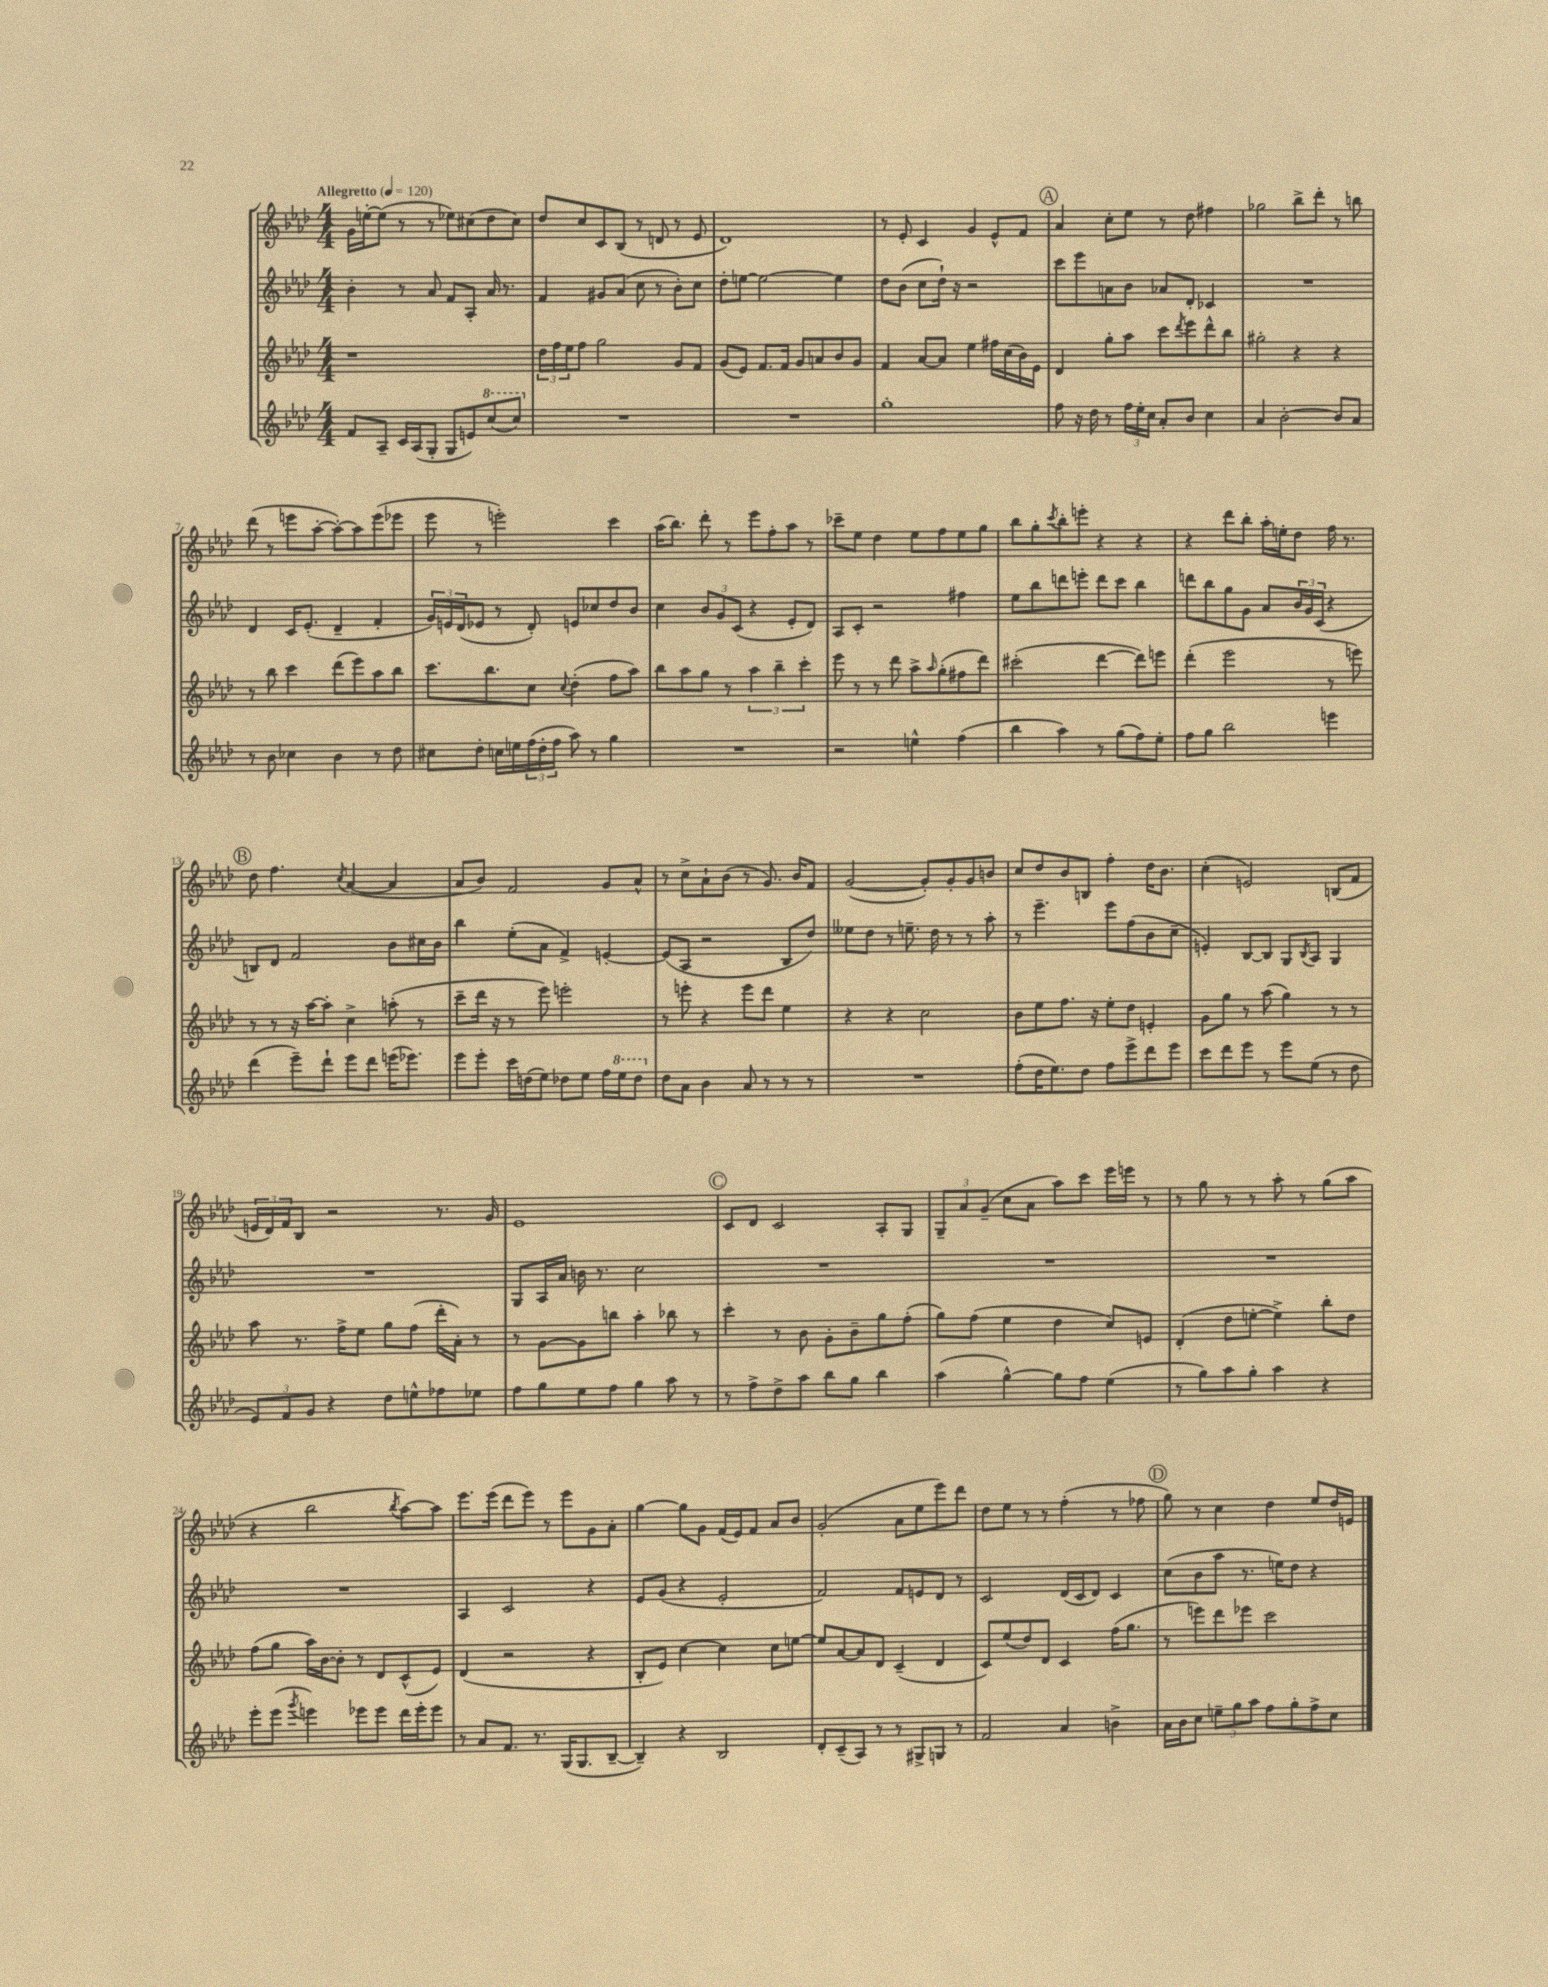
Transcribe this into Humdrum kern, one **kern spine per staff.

**kern	**kern	**kern	**kern
*staff4	*staff3	*staff2	*staff1
*clefG2	*clefG2	*clefG2	*clefG2
*k[b-e-a-d-]	*k[b-e-a-d-]	*k[b-e-a-d-]	*k[b-e-a-d-]
*M4/4	*M4/4	*M4/4	*M4/4
*MM120	*MM120	*MM120	*MM120
8f	1r	4b-'	16g
.	.	.	[16ee'
8A-~	.	.	(8ee]
16c	.	8r	8r
(16A-	.	.	.
8G'	.	8a-	8r
8G	.	8f	8ee-)
8e)	.	8A-'	(8cc#
(8ccc	.	16a-	8dd-
.	.	8.r	.
8ccc)	.	.	8cc#)
=	=	=	=
1r	24dd-	4f	8dd-
.	24ff	.	.
.	24ee-	.	.
.	8ff	.	8cc
.	2gg	8g#	8c
.	.	(8a-	(8B-
.	.	8cc	8r
.	.	8r	8d
.	8g	8b-')	8r
.	8f	8cc	8e-
=	=	=	=
1r	(8g	8dd-'	1d-)
.	8e-)	[8ee	.
.	8.f	2ee_	.
.	16f	.	.
.	8g	.	.
.	8a	.	.
.	8b-	4ee]	.
.	8g	.	.
=	=	=	=
1gg'	4f	8dd-	8r
.	.	(8b-	8e-'
.	[8a-	8cc	4c
.	8a-]	16dd-`)	.
.	.	16r	.
.	4ee-	2r	4g
.	16ff#	.	8e-^^
.	(16cc	.	.
.	16b-)	.	8f
.	16e-	.	.
=	=	=	=
8ff	4d-	8ccc	4a-
16r	.	8eee-	.
16dd-	.	.	.
8r	8gg'	8a	8cc'
24ff	8aa-	8b-	8ee-
24ee-'	.	.	.
24cc	.	.	.
8a-'	8ccc	8a-	8r
.	8qddd-	.	.
8b-	8eee-	8d-'	8dd-
4cc	8ddd-^^	4c-	4ff#
.	8bb-	.	.
=	=	=	=
4a-	2gg#'	1r	2gg-
[2b-'	.	.	.
.	4r	.	8bb-^
.	.	.	8ddd-'
8b-]	4r	.	8r
8a-	.	.	8bb
=	=	=	=
8r	8r	4d-	(8ddd-
8b-	8bb-	.	8r
4cc-	4ccc	16c	8eee
.	.	(8.e-'	.
.	.	.	[8aa-'
4b-	(8ddd-	4d-~	8aa-'_)
.	8eee-)	.	8aa-]
8r	8aa-	4f'	(8eee
8dd-	8bb-	.	8eee-
=	=	=	=
8cc#	8.ccc	24g)	8eee-
.	.	24e	.
.	.	(24d-	.
8dd-'	.	8e-	8r
.	8.bb-	.	.
16cc	.	8r	2eee')
16ee	.	.	.
(24ff	8cc	8d-')	.
24dd-'	.	.	.
24ff	.	.	.
.	8qqcc	.	.
8aa-)	(4dd-'	8e	.
8r	.	8cc-	.
4gg	8ff	8dd-	4ccc
.	8aa-)	8b-	.
=	=	=	=
1r	8bb-	4cc	(16aa-
.	.	.	8.bb-)
.	8aa-	.	.
.	8gg	12b-	8ddd-'
.	.	12g	.
.	8r	.	8r
.	.	(12c	.
.	6aa-	4r	8eee-
.	.	.	8ff'
.	6bb-~	.	.
.	.	8e-'	8aa-
.	6ccc'	.	.
.	.	8d-)	8r
=	=	=	=
2r	8eee-	8A-	8ccc-~
.	8r	8c'	8ee-
.	8r	2r	4dd-
.	8ddd-	.	.
4ee^^	8aa-^	.	8ee-
.	16qqaa-	.	.
.	(8gg'	.	8ff
(4ff	8ff#	4ff#	8ee-
.	8ddd-)	.	8gg
=	=	=	=
4bb-	(2ccc#'	8ee-	8bb-
.	.	8bb-	8gg'
.	.	.	8qccc
4aa-)	.	8ddd	8bb-'
.	.	8eee'	8eee'
8r	[4ddd-	8ddd	4r
(8gg	.	8ccc	.
8ff)	8ddd-])	4bb-	4r
8ee-'	8eee	.	.
=	=	=	=
8ff	(4ddd-'	8ddd	4r
8gg	.	8bb-	.
2bb-	2eee-	8gg	8ddd-
.	.	8g	8bb-'
.	.	8a-	16aa-'
.	.	.	16ee'
.	.	24b-	8dd-
.	.	24g	.
.	.	(24c	.
4eee	8r	4r	16ff
.	.	.	8.r
.	8eee)	.	.
=	=	=	=
(4ddd-	8r	8B)	8dd-
.	8r	8d-	4.ff
8eee-~)	16r	2f	.
.	[16aa-	.	.
8ddd-`	8aa-']	.	.
.	.	.	8qcc
8eee-	4cc^	.	([4a-
8ddd-	.	.	.
(16eee	(8aa'	8b-	4a-]
8.eee-)	.	.	.
.	8r	16cc#	.
.	.	16b-	.
=	=	=	=
8eee-	8ccc~	4bb-	8a-
8eee-'	16ddd-	.	8b-)
.	16r	.	.
16ccc	8r	(8ee-'	2f
(16dd	.	.	.
8ee-)	8eee-)	8a-	.
8dd-	2eee'	4f^)	.
8ee-	.	.	.
16ff	.	[4e'	8g
16eee-	.	.	.
8ddd-	.	.	8a-^^
=	=	=	=
8dd-	8r	(8e]	8r
8a-	8eee'	8A-	8cc^
4b-	4r	2r	8a-`
.	.	.	(8b-
8a-	8eee	.	8r
8r	8ddd-	.	8.g)
8r	4ee-	8B-	.
.	.	.	16b-
8r	.	8dd-)	8f
=	=	=	=
1r	4r	8ee--	([2g
.	.	8dd-	.
.	4r	8r	.
.	.	8.ee~	.
.	2cc	.	8g'])
.	.	16dd-	.
.	.	8r	8g'
.	.	8r	8g
.	.	8aa-'	8b
=	=	=	=
(8ff'	8b-	8r	8cc
16dd-	8ee-	4.eee-~	8dd-
8.ee-)	.	.	.
.	8.ff	.	8b-
8dd-	.	.	8B
.	16r	.	.
8ff	8ee-'	8eee-	4ff'
8eee-^	8dd-	(8ff	.
8ddd-	4e'	8b-	16dd-
.	.	.	8.b-
8eee-	.	8cc~	.
=	=	=	=
8ccc	8g	4e')	(4cc'
8ddd-	8gg	.	.
8eee-	8r	[8B-	2e)
8r	(8aa-	8B-]	.
8eee-	4gg)	8G	.
.	.	8qB-	.
(8ee-	.	8A-	.
8r	8r	4G	(8B
8dd-	8r	.	8f
=	=	=	=
12e-)	8aa-	1r	24e
.	.	.	24d-)
12f	.	.	24f
.	8.r	.	8B-
12g	.	.	.
4r	.	.	2r
.	16ff^	.	.
.	8ee-	.	.
8dd-	8gg	.	.
8ee^^	(8ff	.	.
8ff-	16ddd-'	.	8.r
.	16a-')	.	.
8ee-	8r	.	.
.	.	.	16g
=	=	=	=
8ff	8r	8G	1e-
8gg	[8g	16A-	.
.	.	16a-	.
8ee-	8g]	16b	.
.	.	8.r	.
8ff	8bb	.	.
4gg	4aa-'	2cc	.
8aa-	8bb-	.	.
8r	8r	.	.
=	=	=	=
8r	4ccc'	1r	8c
8ff^	.	.	8d-
8dd-^	8r	.	2c
8aa-	8b-	.	.
8bb-	8g'	.	.
8gg	8b-~	.	.
4bb-	8gg	.	8A-'
.	(8ff'	.	8G
=	=	=	=
(4aa-	8gg)	1r	12G~
.	.	.	12a-
.	(8ff	.	.
.	.	.	(12g~
[4gg^^)	4ee-	.	8cc
.	.	.	8a-
8gg]	4dd-	.	8aa-)
8ff	.	.	8ccc
(4ee-	8cc)	.	16eee-
.	.	.	16eee
.	8e	.	8r
=	=	=	=
8r	(4d-'	1r	8r
8gg)	.	.	8gg
8aa-	8dd-	.	8r
8gg'	[8ee'	.	8r
4aa-	4ee^])	.	8aa-'
.	.	.	8r
4r	8bb-'	.	(8gg
.	8dd-	.	8aa-
=	=	=	=
8eee-'	(8ff	1r	4r
(8eee-	8gg	.	.
8qggg	.	.	.
4eee)	16aa-)	.	2bb-
.	[16b-	.	.
.	8b-']	.	.
8eee-	8r	.	.
8eee-	8d-	.	.
.	.	.	8qbb-
16ddd-	(8c^^	.	[8aa-)
16eee-'	.	.	.
8eee-	8e-)	.	8aa-]
=	=	=	=
8r	(4d-	4A-	8.eee-
8a-	.	.	.
.	.	.	(16eee-
8.f	2r	2c	8ddd-
.	.	.	8eee-)
8.r	.	.	.
.	.	.	8r
(16G	.	.	8eee-
8.G	.	.	.
.	4r	4r	8g
[8B-~	.	.	8a-'
=	=	=	=
4B-~])	8B-'	8e-	[4gg
.	8e-)	(8g	.
4r	[4cc	4r	8gg]
.	.	.	8g
2B-	4cc]	2e-'	(16f
.	.	.	16e-)
.	.	.	8f
.	8cc	.	8a-
.	[8ee	.	8b-
=	=	=	=
8d-'	8ee]	2f)	(2g'
(8c~	[8a-	.	.
8A-)	8a-]	.	.
8r	8d-	.	.
8r	(4c~	8f	8a-
8G#^	.	8e	8ee-
8G	4d-	8d-	8eee-)
8r	.	8r	8ddd-
=	=	=	=
2f	8c)	2c	8dd-
.	(8ee-	.	8ee-
.	8dd-)	.	8r
.	8d-	.	8r
4a-	4c	(16d-	(4ff'
.	.	16c	.
.	.	8d-)	.
4b^	(16ff	4c	8r
.	8.gg	.	.
.	.	.	8ff-
=	=	=	=
16a-	8r	(8cc	8gg)
16b-	.	.	.
8cc	8eee)	8b-	8r
12ee~	8ddd-	8aa-	4cc
12gg	.	.	.
.	8eee-	8.r	.
12aa-	.	.	.
8ff	2ccc	.	4dd-
.	.	16ee)	.
8gg'	.	8dd-	.
8ff^	.	4r	8ee-
8cc	.	.	16dd-
.	.	.	16e
==	==	==	==
*-	*-	*-	*-
